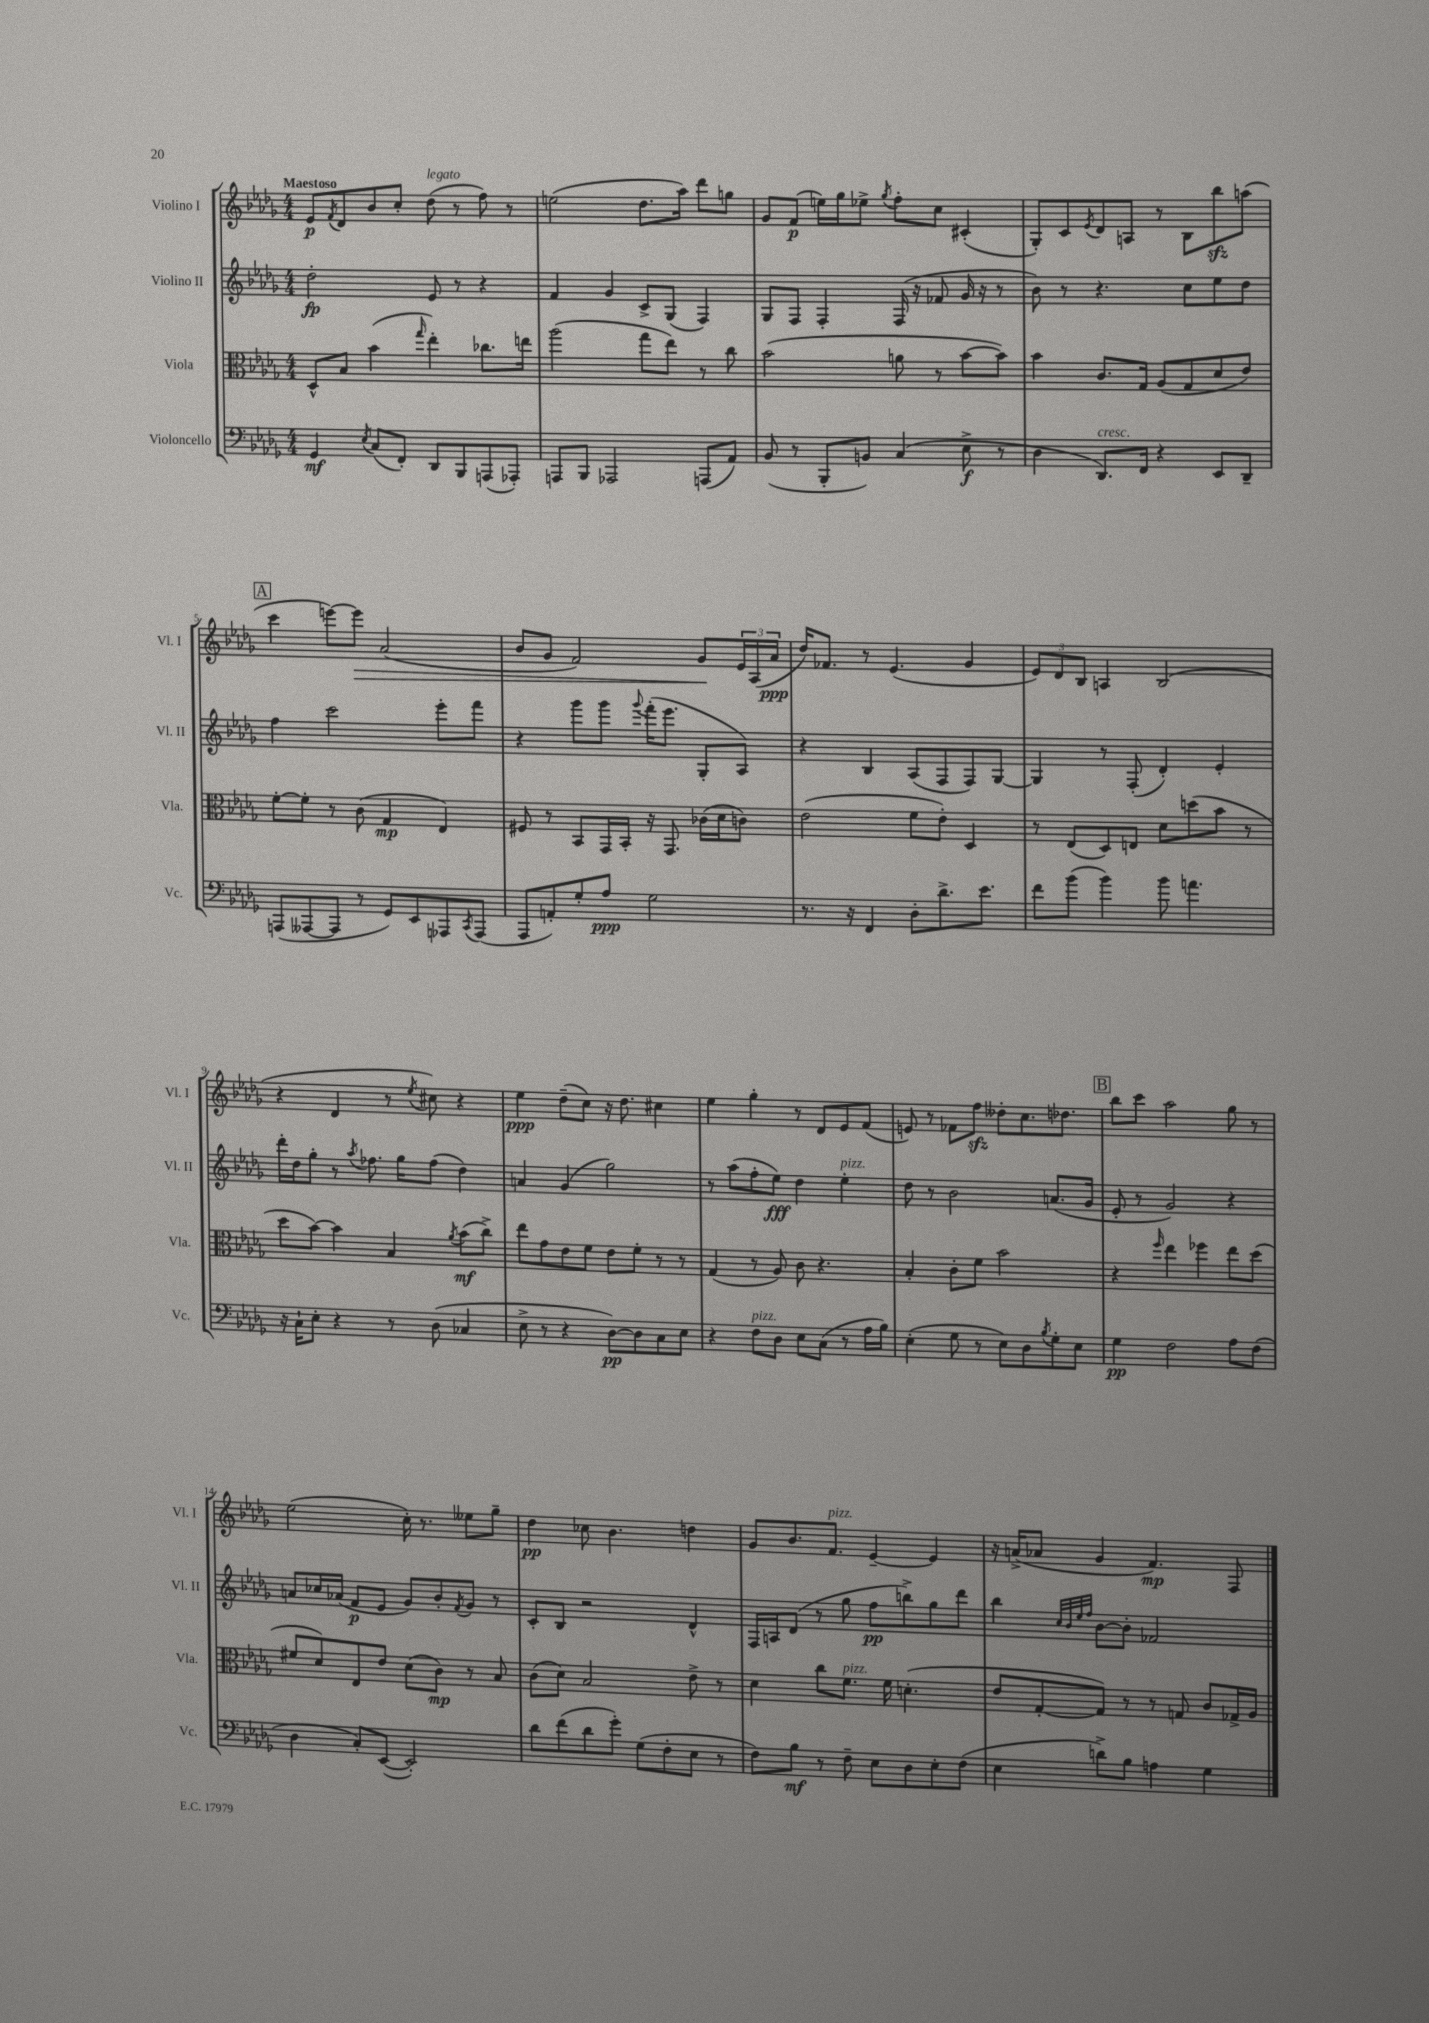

**kern	**dynam	**kern	**dynam	**kern	**dynam	**kern	**dynam
*part4	*part4	*part3	*part3	*part2	*part2	*part1	*part1
*staff4	*staff4	*staff3	*staff3	*staff2	*staff2	*staff1	*staff1
*I"Violoncello	*	*I"Viola	*	*I"Violino II	*	*I"Violino I	*
*I'Vc.	*	*I'Vla.	*	*I'Vl. II	*	*I'Vl. I	*
*clefF4	*	*clefC3	*	*clefG2	*	*clefG2	*
*k[b-e-a-d-g-]	*	*k[b-e-a-d-g-]	*	*k[b-e-a-d-g-]	*	*k[b-e-a-d-g-]	*
*M4/4	*	*M4/4	*	*M4/4	*	*M4/4	*
=1	=1	=1	=1	=1	=1	=1	=1
!	!	!	!	!	!	!LO:TX:a:B:t=Maestoso	!
4GG-/	mf	8D-^^/L	.	2dd-'\	fp	8e-/L	p
.	.	.	.	.	.	8qf/	.
.	.	8B-/J	.	.	.	8d-/	.
8qE-/	.	.	.	.	.	.	.
(8C/L	.	(4b-\	.	.	.	8b-/	.
8FF'/J)	.	.	.	.	.	8cc'/J	.
.	.	16qqgg-/	.	.	.	.	.
!	!	!	!	!	!	!LO:TX:a:i:t=legato	!
8DD-/L	.	4ee-'\)	.	8e-/	.	(8dd-\	.
8BBB-/	.	.	.	8r	.	8r	.
(8AAAn/	.	8.cc-X\L	.	4r	.	8ff\)	.
8AAA-X'/J)	.	.	.	.	.	8r	.
.	.	16een\Jk	.	.	.	.	.
=2	=2	=2	=2	=2	=2	=2	=2
8AAAn/L	.	(2aa-\	.	4f/	.	(2een\	.
8BBB-/J	.	.	.	.	.	.	.
2AAA-X/	.	.	.	4g-/	.	.	.
.	.	8gg-\L	.	8c^/L	.	8.dd-\L	.
.	.	8ee-\J)	.	(8G-/J	.	.	.
.	.	.	.	.	.	16aa-\Jk)	.
(8AAAn/L	.	8r	.	4F/)	.	8ddd-\L	.
8AA-/J)	.	8cc\	.	.	.	8ggn\J	.
=3	=3	=3	=3	=3	=3	=3	=3
(8BB-/	.	(2b-\	.	8G-/L	.	8g-/L	.
8r	.	.	.	8F/J	.	(8f/J	p
8BBB-'/L	.	.	.	4F'/	.	16een\LL)	.
.	.	.	.	.	.	16gg-\J	.
8BBn/J)	.	.	.	.	.	8ee-X^\J	.
.	.	.	.	.	.	8qgg-/	.
(4C/	.	8an\	.	(16F/	.	8ff'\L	.
.	.	.	.	16r	.	.	.
.	.	8r	.	8f-X/	.	8cc\J	.
8E-^\	f	[8b-\L	.	16g-/	.	(4c#X'/	.
.	.	.	.	16r	.	.	.
8r	.	8b-\J])	.	8r	.	.	.
=4	=4	=4	=4	=4	=4	=4	=4
4D-\	.	4b-\	.	8b-\)	.	8G-'/L)	.
.	.	.	.	8r	.	8c/	.
.	.	.	.	.	.	8qe-/	.
!LO:TX:a:i:t=cresc.	!	!	!	!	!	!	!
8.DD-/L)	.	8.c/L	.	4.r	.	8d-/	.
.	.	.	.	.	.	8An/J	.
16FF/Jk	.	16G-/Jk	.	.	.	.	.
4r	.	(8A-/L	.	.	.	8r	.
.	.	8G-/	.	8cc\L	.	8B-\L	.
8EE-/L	.	8d-/	.	8ee-\	.	8bb-zz\	.
8DD-~/J	.	8e-/J)	.	8dd-\J	.	(8aan\J	.
!!LO:LB:g=z
!!LO:REH:place=s1:t=A
=5	=5	=5	=5	=5	=5	=5	=5
(8AAAn/L	.	[8f'\L	.	4ff\	.	4ccc\	.
[8AAA--X/	.	8f'\J]	.	.	.	.	.
8AAA--/J]	.	8r	.	2ccc\	.	[8eeen\L)	.
!	!	!	!	!	!	!	!LO:HP:b
8r	.	(8c\	.	.	.	8eee\J]	>
8GG-/L)	.	4G-/	mp	.	.	(2a-/	.
8EE-/	.	.	.	.	.	.	.
8AAA-X/	.	4E-/)	.	8eee-'\L	.	.	.
8qCC/	.	.	.	.	.	.	.
(8AAA-/J	.	.	.	8fff\J	.	.	.
=6	=6	=6	=6	=6	=6	=6	=6
8AAA-/L	.	8F#X/	.	4r	.	8b-/L	.
8AAn'/)	.	8r	.	.	.	8g-/J	.
8G-'/	.	8BB-/L	.	8ggg-\L	.	2f/)	.
8A-/J	ppp	16GG-/L	.	8ggg-\J	.	.	.
.	.	16BB-'/JJ	.	.	.	.	.
.	.	.	.	8qqggg-/	.	.	.
2G-\	.	16r	.	(16fff'\KL	.	.	.
.	.	8.GG-/	.	8.eee-\J	.	.	.
.	.	(16c-X\LL	.	8G-'/L	.	8g-/L	.
.	.	16d-\J	.	.	.	.	.
.	.	8cn\J)	.	8A-/J)	.	24e-/L	]
.	.	.	.	.	.	(24A-/	.
.	.	.	.	.	.	24a-/JJ	ppp
=7	=7	=7	=7	=7	=7	=7	=7
8.r	.	(2e-\	.	4r	.	16dd-/KL)	.
.	.	.	.	.	.	8.f-X/J	.
16r	.	.	.	.	.	.	.
4FF/	.	.	.	4B-/	.	8r	.
.	.	.	.	.	.	(4.e-/	.
8D-'\L	.	8f\L	.	(8A-/L	.	.	.
8.d-^\	.	8e-'\J)	.	8F/	.	.	.
.	.	4D-/	.	8F/)	.	4g-/	.
8.e-\J	.	.	.	.	.	.	.
.	.	.	.	[8G-/J	.	.	.
=8	=8	=8	=8	=8	=8	=8	=8
8f\L	.	8r	.	4G-/]	.	12e-/L)	.
.	.	.	.	.	.	12d-/	.
(8b-\J	.	(8E-/L	.	.	.	.	.
.	.	.	.	.	.	12B-/J	.
4b-\)	.	8D-/)	.	8r	.	4An/	.
.	.	8En/J	.	(8F'/	.	.	.
8b-\	.	8d-\L	.	4d-'/)	.	(2B-/	.
4.an\	.	(8ddn\	.	.	.	.	.
.	.	8b-\J	.	4e-'/	.	.	.
.	.	8r	.	.	.	.	.
!!LO:LB:g=z
=9	=9	=9	=9	=9	=9	=9	=9
16r	.	8dd-\L	.	16ddd-'\LL	.	4r	.
16C`\KL	.	.	.	16dd-\J	.	.	.
8E-'\J	.	[8b-\J)	.	8gg-'\J	.	.	.
4r	.	4b-\]	.	8r	.	4d-/	.
.	.	.	.	8qaa-/	.	.	.
.	.	.	.	8.ff-X\	.	.	.
8r	.	4B-/	.	.	.	8r	.
.	.	.	.	16gg-\KL	.	.	.
.	.	.	.	.	.	8qee-/	.
(8D-\	.	.	.	(8ff-\J	.	8cc#X\)	.
.	.	8qa-/	.	.	.	.	.
4C-X/	.	(8b-\L	mf	4dd-\)	.	4r	.
.	.	8cc^\J)	.	.	.	.	.
=10	=10	=10	=10	=10	=10	=10	=10
8E-^\	.	8ee-\L	.	4an/	.	4ee-\	ppp
8r	.	8g-\	.	.	.	.	.
4r	.	8e-\	.	(4g-/	.	(8dd-~\L	.
.	.	8f\J	.	.	.	8cc\J)	.
[8D-\L)	pp	8e-\L	.	2gg-\)	.	16r	.
.	.	.	.	.	.	8.dd-\	.
8D-\]	.	8f'\J	.	.	.	.	.
8C\	.	8r	.	.	.	4cc#X\	.
8E-\J	.	8r	.	.	.	.	.
=11	=11	=11	=11	=11	=11	=11	=11
4r	.	(4G-/	.	8r	.	4ee-\	.
.	.	.	.	(8aa-\L	.	.	.
!LO:TX:a:i:t=pizz.	!	!	!	!	!	!	!
8F\L	.	8r	.	8ff'\	.	4gg-'\	.
8D-\J	.	8A-/)	.	8ee-\J)	fff	.	.
8E-\L	.	8c\	.	4dd-\	.	8r	.
(8C\J	.	4.r	.	.	.	8d-/L	.
!	!	!	!	!LO:TX:a:i:t=pizz.	!	!	!
8r	.	.	.	4ee-'\	.	8e-/	.
16A-\LL	.	.	.	.	.	(8f/J	.
16B-\JJ)	.	.	.	.	.	.	.
=12	=12	=12	=12	=12	=12	=12	=12
(4E-'\	.	4B-'/	.	8dd-\	.	8en/)	.
.	.	.	.	8r	.	8r	.
8G-\	.	8c'\L	.	2b-\	.	8f-X\L	.
8r	.	8f\J	.	.	.	8ffzz\J	.
8E-\L)	.	2b-\	.	.	.	8dd--X'\L	.
8D-\	.	.	.	.	.	8.cc\	.
8qB-/	.	.	.	.	.	.	.
8G-'\	.	.	.	(8.an/L	.	.	.
.	.	.	.	.	.	8.dd-X\J	.
8E-\J	.	.	.	.	.	.	.
.	.	.	.	16g-/Jk	.	.	.
!!LO:REH:place=s1:t=B
=13	=13	=13	=13	=13	=13	=13	=13
4G-\	pp	4r	.	8e-'/	.	8bb-\L	.
.	.	.	.	8r	.	8ccc\J	.
.	.	16qqff/	.	.	.	.	.
2F\	.	4ee-\	.	2g-/)	.	2aa-\	.
.	.	4ff-X\	.	.	.	.	.
8A-\L	.	8ee-\L	.	4r	.	8gg-\	.
(8F\J	.	(8dd-\J	.	.	.	8r	.
!!LO:LB:g=z
=14	=14	=14	=14	=14	=14	=14	=14
4D-\	.	8f#X/L	.	8an/L	.	(2ee-\	.
.	.	8d-/)	.	16cc-X/L	.	.	.
.	.	.	.	(16a-X/JJ	.	.	.
8C'/L)	.	8E-/	.	8f/L	p	.	.
([8EE-/J	.	8e-/J	.	8e-/J	.	.	.
2EE-'/])	.	(8d-\L	.	8g-/L)	.	16cc'\)	.
.	.	.	.	.	.	8.r	.
.	.	8c\J)	mp	8b-'/	.	.	.
.	.	.	.	8qf/	.	.	.
.	.	8r	.	8g-/J	.	8ee--X\L	.
.	.	8B-/	.	8r	.	8gg-~\J	.
=15	=15	=15	=15	=15	=15	=15	=15
8d-\L	.	(8c\L	.	8c'/L	.	4dd-\	pp
(8f\	.	8d-\J)	.	8B-/J	.	.	.
8d-\	.	2B-/	.	2r	.	8cc-X\	.
8g-'\J)	.	.	.	.	.	4.b-\	.
(8G-\L	.	.	.	.	.	.	.
8F'\	.	.	.	.	.	.	.
8E-\J	.	8e-^\	.	4d-^^/	.	4ddn\	.
8r	.	8r	.	.	.	.	.
=16	=16	=16	=16	=16	=16	=16	=16
8F\L)	.	4d-\	.	16F/LL	.	8g-/L	.
.	.	.	.	16An/J	.	.	.
8B-\J	mf	.	.	(8d-/J	.	8.b-/	.
8r	.	8cc\L	.	8r	.	.	.
!	!	!	!	!	!	!LO:TX:a:i:t=pizz.	!
.	.	.	.	.	.	8.f/J	.
!	!	!LO:TX:a:i:t=pizz.	!	!	!	!	!
8F~\	.	8.f\J	.	8gg-\	.	.	.
8E-\L	.	.	.	8ff\L	pp	[4e-~/	.
.	.	16f\	.	.	.	.	.
8D-\	.	(4.dn'\	.	8bbn^\)	.	.	.
8E-'\	.	.	.	8gg-\	.	4e-/]	.
(8F\J	.	.	.	8ddd-\J	.	.	.
=17	=17	=17	=17	=17	=17	=17	=17
4E-\	.	8e-/L	.	4bb-\	.	16r	.
.	.	.	.	.	.	(16an^/KL	.
.	.	[8G-'/	.	.	.	8a-X/J	.
.	.	.	.	32qqcc/LLL	.	.	.
.	.	.	.	32qqb-/	.	.	.
.	.	.	.	32qqee-/	.	.	.
.	.	.	.	32qqff/JJJ	.	.	.
8dn^\L)	.	8G-/J])	.	[8b-\L	.	4g-/	.
8B-\J	.	8r	.	8b-'\J]	.	.	.
4An\	.	8r	.	2f-X/	.	4.f/)	mp
.	.	8Gn/	.	.	.	.	.
4G-\	.	8c/L	.	.	.	.	.
.	.	16G-X^/L	.	.	.	8F/	.
.	.	16A-/JJ	.	.	.	.	.
==	==	==	==	==	==	==	==
*-	*-	*-	*-	*-	*-	*-	*-
